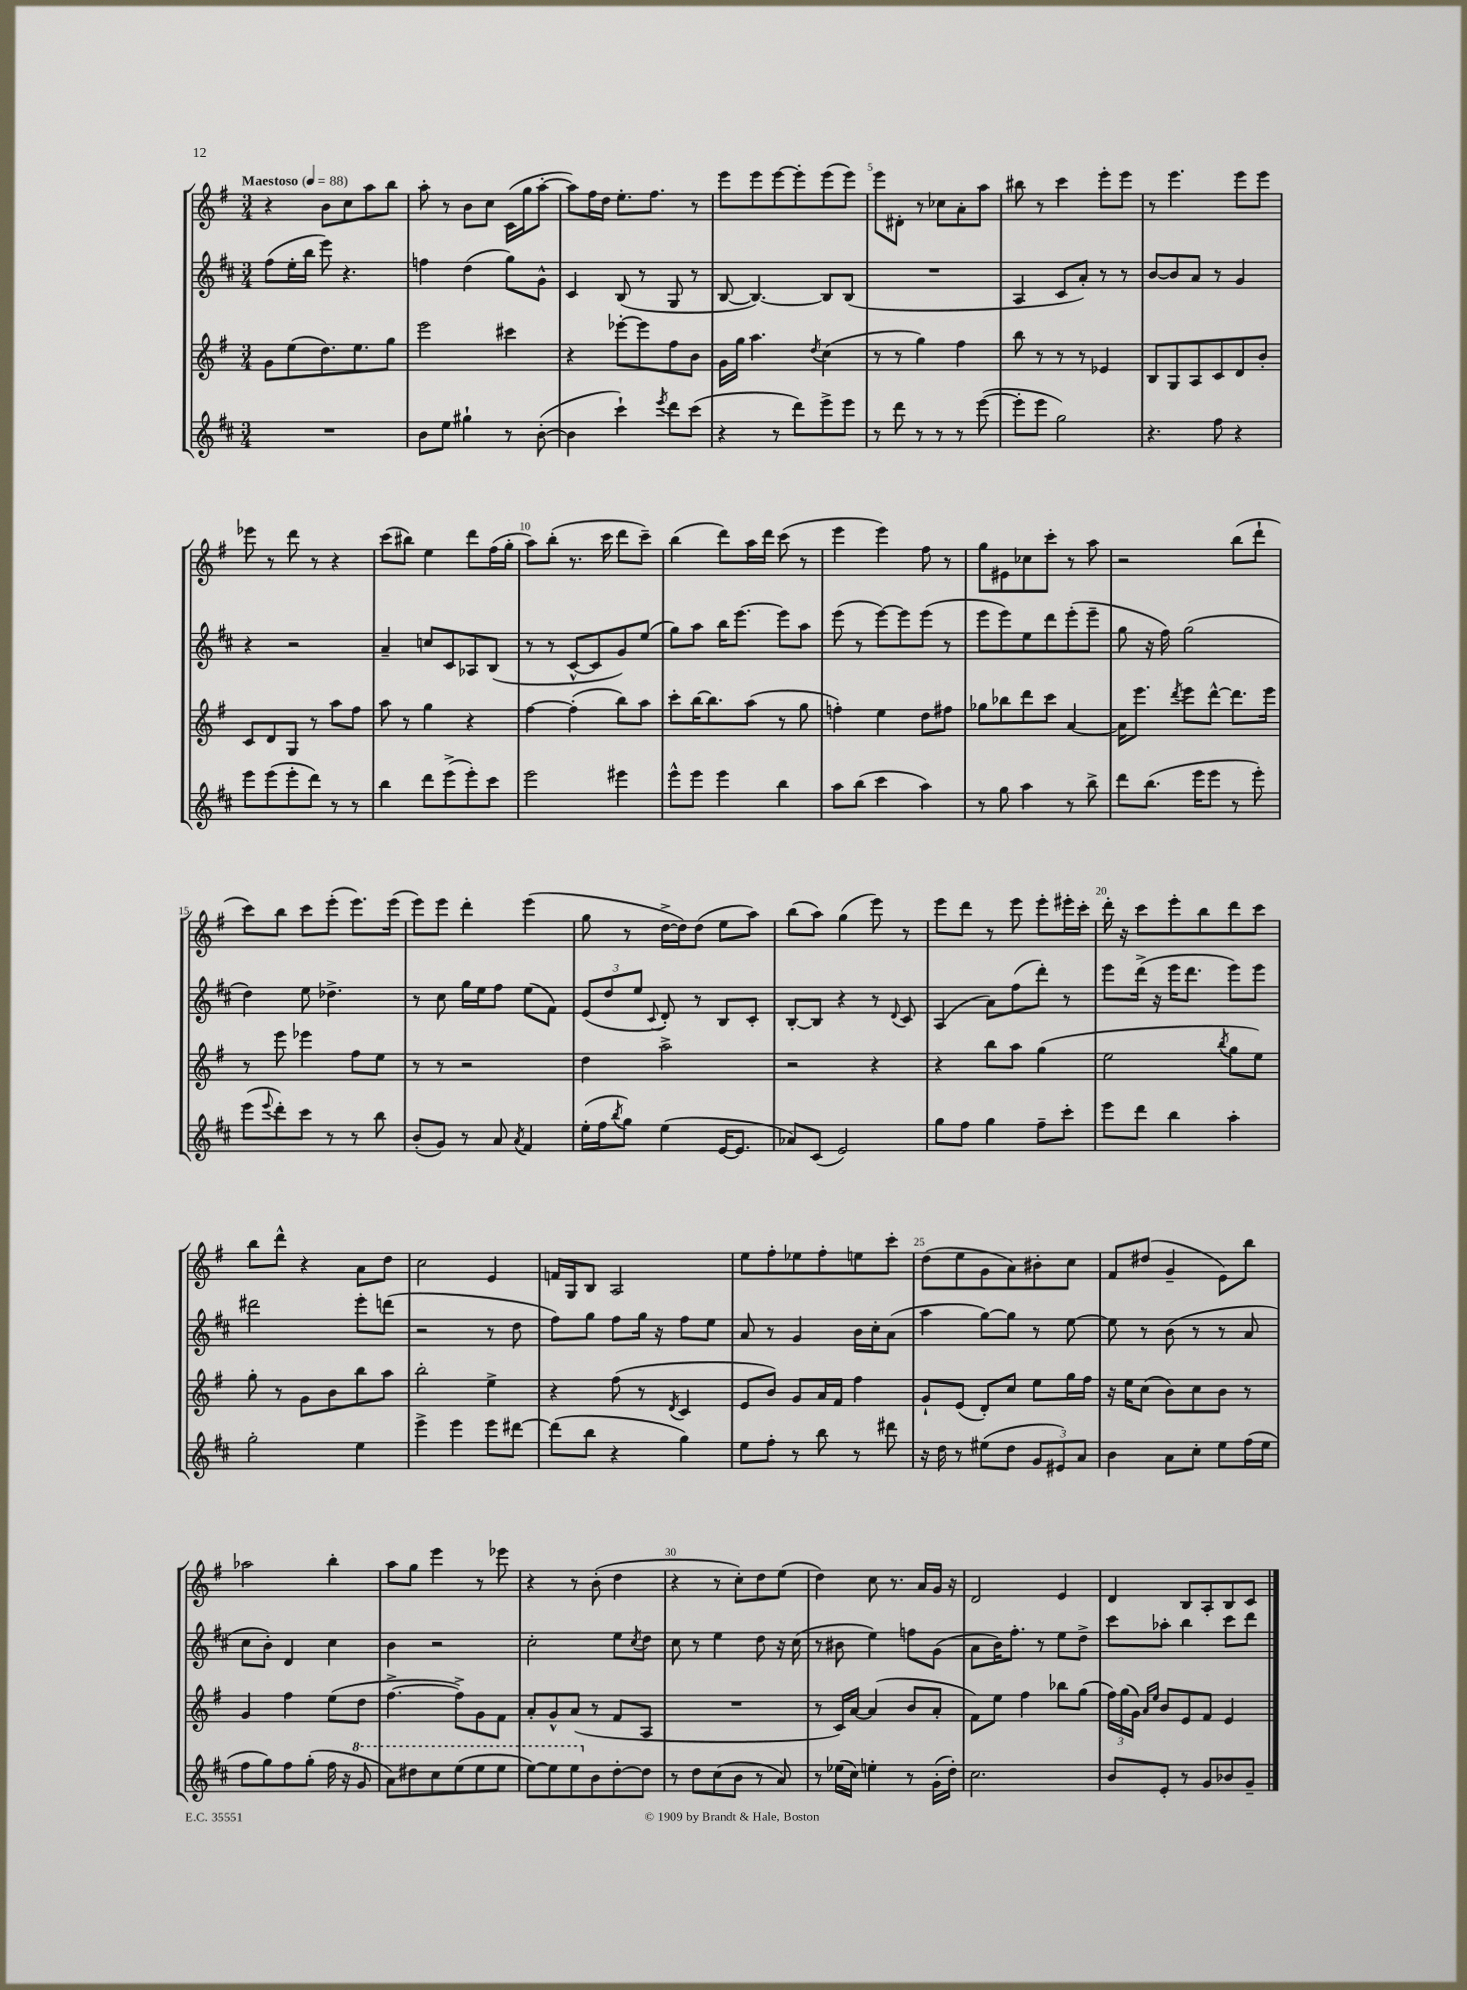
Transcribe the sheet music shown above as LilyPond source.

<<
\new StaffGroup <<
\new Staff = "s0" {
    \clef treble \key g \major \numericTimeSignature \time 3/4 \tempo "Maestoso" 4 = 88
    r4 b'8 c''8 a''8 b''8 |
    a''8-. r8 b'8 c''8 c'16( g''16 a''8~-. |
    a''8) fis''16 d''16 e''8.-. fis''8. r8 |
    e'''8 e'''8 e'''8~ e'''8-. e'''8( e'''8) |
    e'''8 dis'8-. r8 ces''8 a'8-. a''8 |
    bis''8 r8 c'''4 e'''8-. e'''8 |
    r8 e'''4. e'''8 e'''8 |
    ees'''8 r8 d'''8 r8 r4 |
    c'''8( bis''8) e''4 d'''8 fis''16( g''16-. |
    a''8) b''8-.( r8. c'''16 d'''8 c'''8--) |
    b''4( d'''8) a''16 d'''16 c'''8( r8 |
    e'''4 e'''4) fis''8 r8 |
    g''8 eis'8 ces''8 c'''8-. r8 a''8 |
    r2 b''8( d'''8-! |
    c'''8) b''8 c'''8 e'''8-.( e'''8.) e'''16( |
    e'''8) e'''8 d'''4-. e'''4( |
    g''8 r8 d''16~-> d''16) d''8( e''8 a''8) |
    b''8( a''8) g''4( e'''8) r8 |
    e'''8 d'''8 r8 e'''8 e'''8-. eis'''16-. c'''16-. |
    d'''16-. r16 c'''8 e'''8-. b''8 d'''8 c'''8 |
    b''8 d'''8-^ r4 a'8 d''8 |
    c''2 e'4 |
    f'16 g16 b8 a2 |
    e''8 fis''8-. ees''8 fis''8-. e''8 c'''8-. |
    d''8( e''8 g'8 a'8) bis'8-. c''8 |
    fis'8 dis''8( g'4-- e'8) b''8 |
    aes''2 b''4-. |
    a''8 g''8 e'''4 r8 ees'''8 |
    r4 r8 b'8-.( d''4 |
    r4 r8 c''8-.) d''8 e''8( |
    d''4) c''8 r8. a'16 g'16 r16 |
    d'2 e'4 |
    d'4 b8 a8-. b8 c'8 \bar "|." |
}
\new Staff = "s1" {
    \clef treble \key d \major \numericTimeSignature \time 3/4
    fis''8( e''16-. b''16 e'''8) r4. |
    f''4 d''4( g''8) g'8-^ |
    cis'4 b8( r8 g8 r8 |
    b8~ b4.~) b8 b8( |
    R2. |
    a4 cis'8 a'8-.) r8 r8 |
    b'8~ b'8 a'8 r8 g'4 |
    r4 r2 |
    a'4-- c''8 cis'8 aes8 b8( |
    r8 r8 cis'8~-^ cis'8 g'8) e''8( |
    g''8) a''8 b''16 e'''8.~ e'''8 a''8 |
    e'''8( r8 e'''8~) e'''8 e'''8( r8 |
    e'''8 e'''8) e''8 d'''8 e'''8-.( e'''8-- |
    g''8 r16 fis''16) g''2( |
    d''4) e''8 des''4.-> |
    r8 cis''8 g''16 e''16 fis''8 e''8( fis'8) |
    \tuplet 3/2 { e'8( d''8 e''8 } \appoggiatura { cis'8 } d'8-.) r8 b8 cis'8-. |
    b8~-. b8 r4 r8 \appoggiatura { d'8 } cis'8 |
    a4( a'8) fis''8( d'''8-.) r8 |
    e'''8 d'''16->( r16 e'''16 d'''8. e'''8) e'''8 |
    dis'''2 e'''8-. d'''8( |
    r2 r8 d''8 |
    fis''8) g''8 fis''8 g''16 r16 fis''8 e''8 |
    a'8 r8 g'4 b'16 cis''16-. a'8( |
    a''4 g''8~) g''8 r8 e''8~ |
    e''8 r8 b'8( r8 r8 a'8 |
    cis''8 b'8-.) d'4 cis''4 |
    b'4 r2 |
    cis''2-. e''8 \acciaccatura { cis''8 } d''8 |
    cis''8 r8 e''4 d''8 r16 cis''16( |
    r8 bis'8 e''4) f''8 g'8( |
    a'8 b'16) fis''8.-. r8 e''8 d''8-> |
    cis'''8 aes''8-. b''4 cis'''8 d'''8 \bar "|." |
}
\new Staff = "s2" {
    \clef treble \key g \major \numericTimeSignature \time 3/4
    g'8 e''8( d''8.) e''8. g''8 |
    e'''2 cis'''4 |
    r4 ees'''8~-. ees'''8 fis''8 b'8 |
    g'16 g''16 a''4. \acciaccatura { d''8 } c''4( |
    r8 r8 g''4) fis''4 |
    b''8 r8 r8 r8 ees'4 |
    b8 g8 a8 c'8 d'8 b'8-. |
    c'8 d'8 g8 r8 a''8 fis''8 |
    a''8 r8 g''4 r4 |
    fis''4~ fis''4-.( b''8) a''8 |
    c'''8-. b''16~ b''8. a''8( r8 g''8 |
    f''4-.) e''4 d''8 fis''8 |
    ges''8 bes''8 d'''8 c'''8 a'4~ |
    a'16 e'''8. \acciaccatura { d'''8 } e'''8 d'''8~-^ d'''8. e'''16 |
    r8 e'''8 ees'''4 fis''8 e''8 |
    r8 r8 r2 |
    d''4 a''2-> |
    r2 r4 |
    r4 b''8 a''8 g''4( |
    e''2 \acciaccatura { b''8 } g''8 e''8) |
    g''8-. r8 g'8 b'8 b''8 a''8 |
    b''2-. e''4-> |
    r4 fis''8( r8 \acciaccatura { d'8 } c'4 |
    e'8 b'8) g'8 a'16 fis'16 fis''4 |
    g'8-! e'8( d'8-.) c''8 e''8 g''16 fis''16 |
    r16 e''16 c''8( b'8) c''8 b'8 r8 |
    g'4 fis''4 e''8( d''8 |
    fis''4.~-> fis''8->) g'8 fis'8 |
    a'8-. g'8-^ a'8( r8 fis'8 a8 |
    R2. |
    r8 c'16) a'16~ a'4( b'8 a'8-. |
    fis'8) e''8 fis''4 bes''8 g''8( |
    \tuplet 3/2 { fis''16) g''16( g'16) } \grace { a'16 e''16 } b'8 e'8 fis'8 e'4 \bar "|." |
}
\new Staff = "s3" {
    \clef treble \key d \major \numericTimeSignature \time 3/4
    R2. |
    b'8 e''8 gis''4-! r8 b'8~-.( |
    b'4 cis'''4-!) \acciaccatura { e'''8 } d'''8 cis'''8( |
    r4 r8 d'''8) e'''8-> e'''8 |
    r8 d'''8 r8 r8 r8 e'''8~( |
    e'''8-. e'''8 g''2) |
    r4. fis''8 r4 |
    e'''8 e'''8( e'''8-. d'''8) r8 r8 |
    b''4 d'''8 e'''8->( e'''8-.) cis'''8 |
    e'''2 eis'''4 |
    e'''8-^ e'''8 e'''4 b''4 |
    a''8 b''8( cis'''4 a''4) |
    r8 g''8 a''4 r8 b''8-> |
    d'''8 b''8.( e'''16 e'''8 r8 e'''8-.) |
    e'''8( \appoggiatura { e'''8 } d'''8-.) cis'''8 r8 r8 b''8 |
    b'8-.( g'8) r8 a'8 \acciaccatura { a'8 } fis'4 |
    e''16-.( fis''16 \acciaccatura { b''8 } g''8) e''4( e'16~ e'8. |
    aes'8) cis'8( e'2) |
    g''8 fis''8 g''4 fis''8-- cis'''8-. |
    e'''8 d'''8 b''4 a''4-. |
    g''2-. e''4 |
    e'''4-> e'''4 e'''8 dis'''8~ |
    dis'''8( b''8 r4 g''4) |
    e''8 fis''8-. r8 b''8 r8 dis'''8 |
    r16 d''16 r8 eis''8( d''8 \tuplet 3/2 { g'8 eis'8) a'8 } |
    b'4 a'8 cis''8-. e''8 fis''16( e''16 |
    fis''8 g''8) fis''8 g''8-.( fis''16 r16 \ottava #1 g''8 |
    a''8) dis'''8 cis'''8 e'''8( e'''8 e'''8 |
    e'''8~) e'''8 e'''8 \ottava #0 b'8 d''8~-. d''8 |
    r8 d''8 cis''8( b'8 r8 a'8) |
    r8 ees''16( cis''16) e''4-. r8 g'16-.( d''16-.) |
    cis''2. |
    b'8 e'8-. r8 g'8 bes'8 g'8-- \bar "|." |
}
>>
>>
\layout { \context { \Score \override BarNumber.break-visibility = ##(#f #t #t) barNumberVisibility = #(every-nth-bar-number-visible 5) } }
